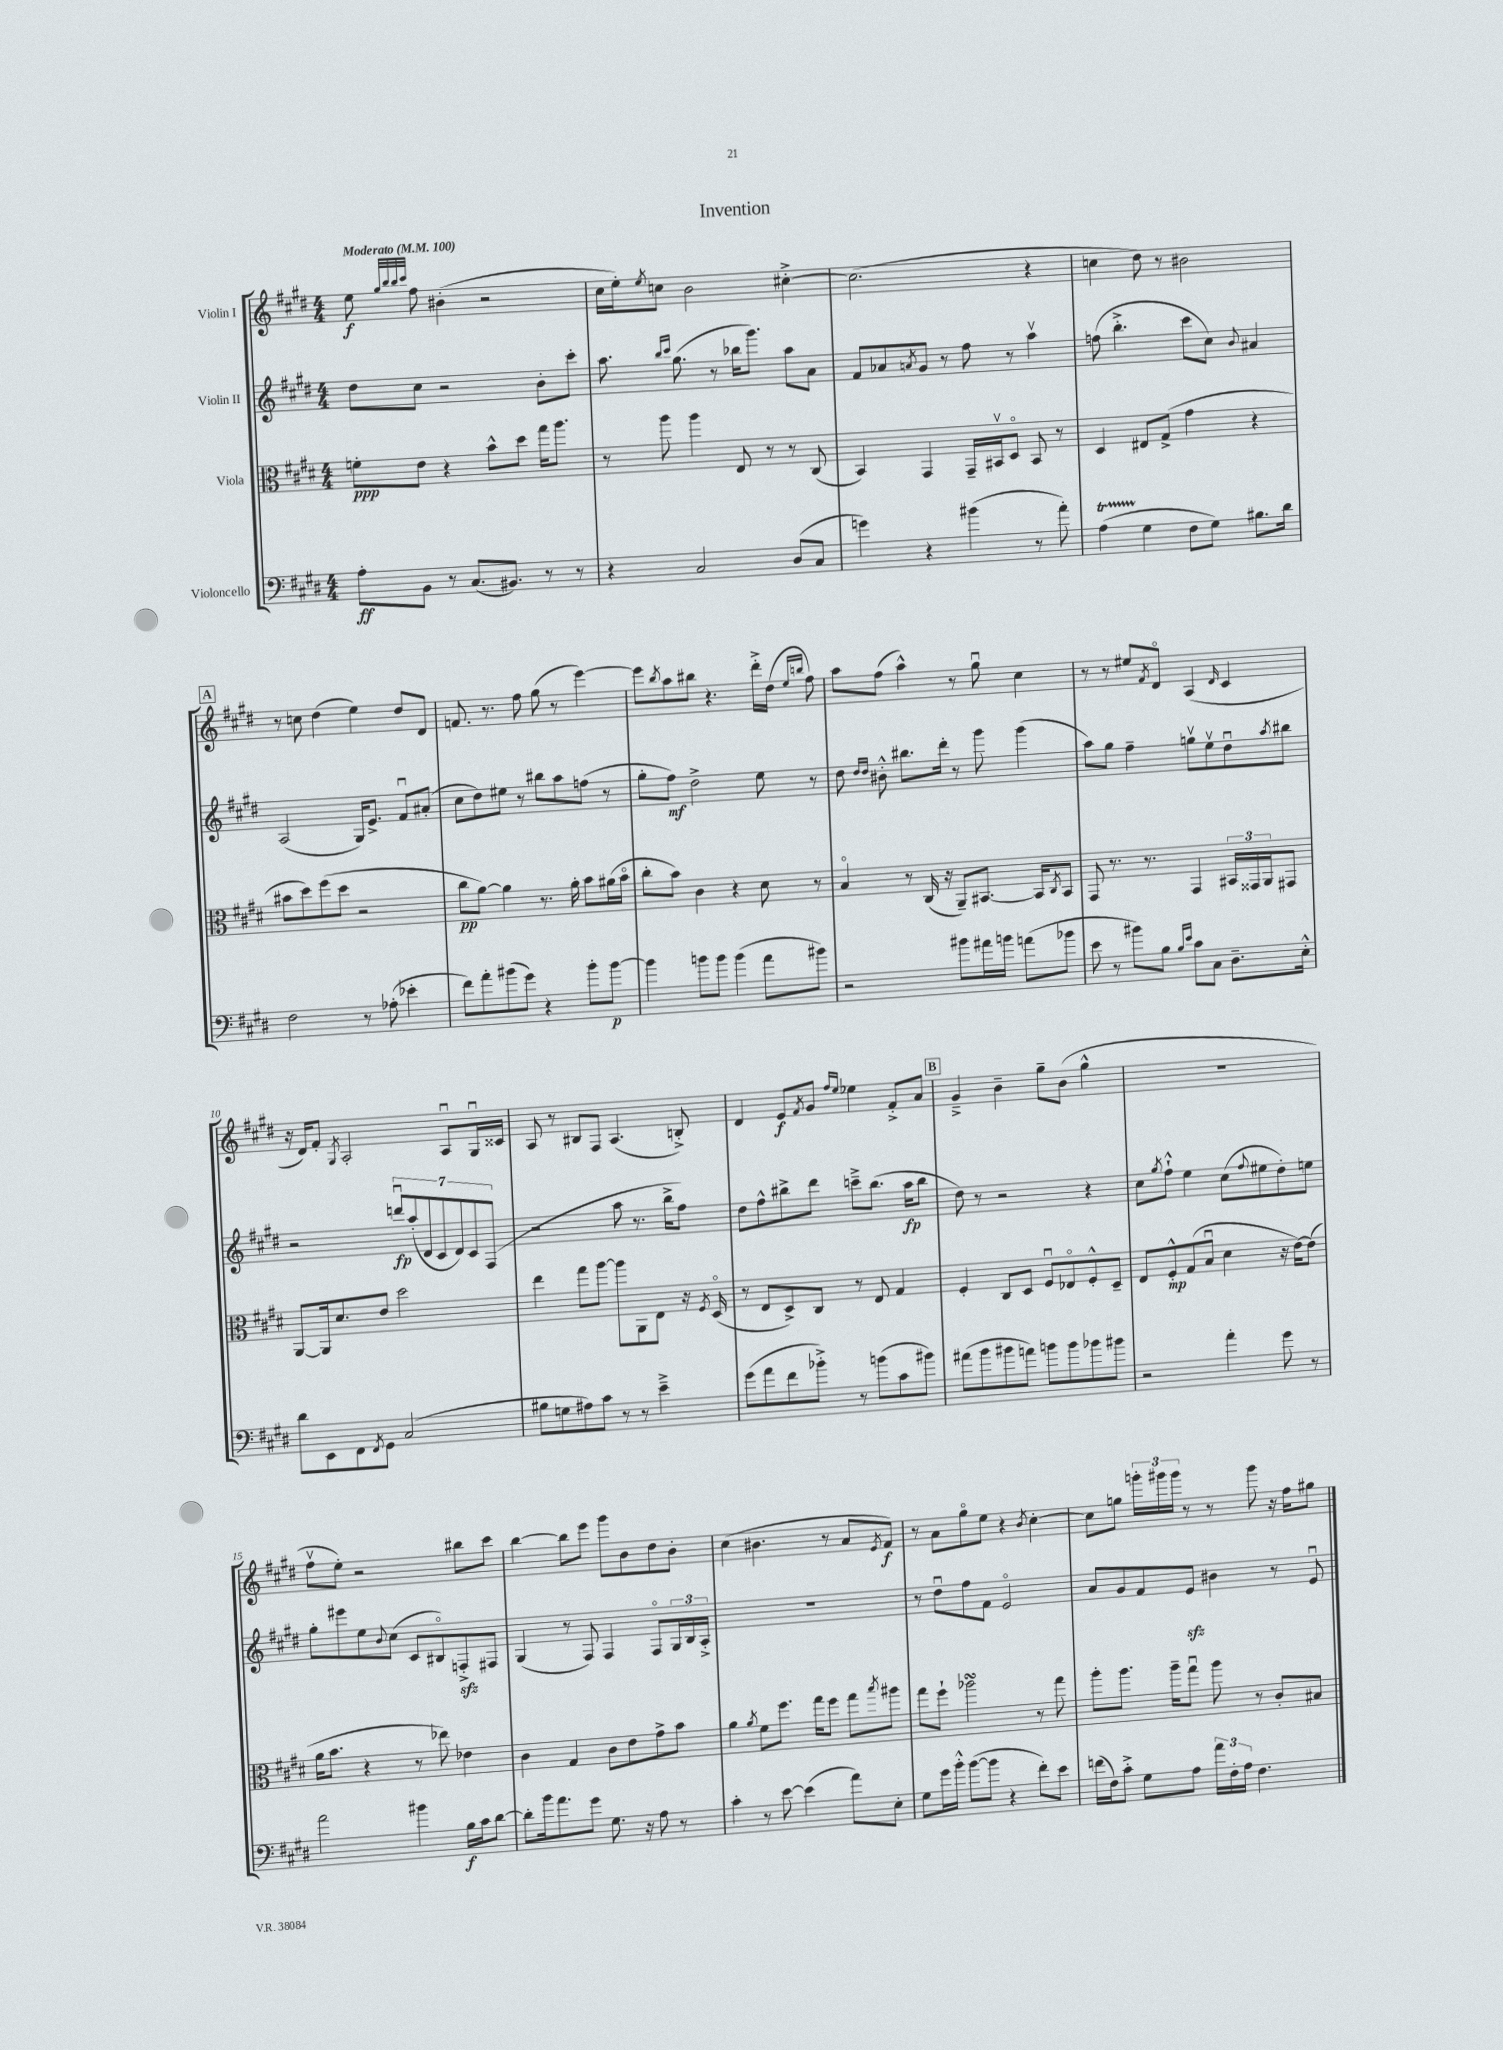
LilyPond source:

\header { title = "Invention" }
<<
\new StaffGroup <<
\new Staff = "s0" \with { instrumentName = "Violin I" } {
    \clef treble \key e \major \numericTimeSignature \time 4/4 \tempo "Moderato" 4 = 100
    e''8\f \grace { gis''32 b''32 b''32 cis'''32 } fis''8 bis'4-.( r2 |
    cis''16 e''16-.) \acciaccatura { e''8 } c''8 b'2 cis''4~-.-> |
    cis''2.( r4 |
    c''4 dis''8) r8 bis'2 |
    \mark \markup { \box "A" } r8 c''8 dis''4( e''4) dis''8 dis'8 |
    f'8. r8. fis''8 gis''8( r8 e'''4~) |
    e'''8 \acciaccatura { b''8 } a''8 bis''8 r4. dis'''16-.-> dis''16( \grace { e''16 b''16 } fis''8) |
    a''8 fis''8( a''4-^) r8 gis''8\downbow cis''4 |
    r8 r8 eis''8 \acciaccatura { fis'8 } dis'8\flageolet a4( \grace { dis'16 } cis'4 |
    r16 dis'16) fis'8-. \acciaccatura { gis8 } a2-. a8\downbow gis16\downbow cisis'16 |
    a8 r8 bis8 fis8 a4.( b8-.->) |
    dis'4 e'8\f \acciaccatura { fis'8 } gis'8 \grace { fis''16 e''16 } ees''4 fis'8-.-> a'8 |
    \mark \markup { \box "B" } gis'4---> b'4-- gis''8-- b'8( gis''4-^ |
    R1 |
    fis''8\upbow e''8-.) r2 bis''8 cis'''8 |
    b''4~ b''8 e'''8 gis'''8 b'8 dis''8 b'8-. |
    cis''4( bis'4. r8 a'8 \acciaccatura { e'8 } fis'8\f) |
    r8 a'8 gis''8\flageolet e''8 r4 \acciaccatura { b'8 } cis''4~-. |
    cis''8 g''8 \tuplet 3/2 { g'''16-. gis'''16 gis'''16 } r8 r8 gis'''8 r16 fis''16 gis''8 \bar "|." |
}
\new Staff = "s1" \with { instrumentName = "Violin II" } {
    \clef treble \key e \major \numericTimeSignature \time 4/4
    dis''8 cis''8 r2 b'8-. cis'''8-. |
    a''8. \grace { b''16 cis'''16 } gis''8.( r8 bes''16 gis'''8.) a''8 a'8 |
    fis'8 aes'8 \acciaccatura { a'8 } gis'8 r8 fis''8 r8 a''4\upbow |
    f''8( b''4.-.-> cis'''8 cis''8) \appoggiatura { b'8 } ais'4 |
    \mark \markup { \box "A" } a2( gis16) e'8.-> fis'8\downbow ais'8-.( |
    cis''8 dis''8) eis''8 r8 bis''8 a''8 f''8( r8 |
    gis''8-. fis''8\mf) dis''2-> e''8 r8 |
    dis''8 \grace { dis''16 dis''16 } bis'8-.-^ bis''8. dis'''16-. r8 gis'''8 gis'''4( |
    a''8) gis''8 fis''4-- g''8\upbow e''8\upbow dis''8\downbow \acciaccatura { a''8 } bis''8 |
    r2 \tuplet 7/4 { d'''8\downbow\fp a''8-.( dis'8 cis'8 dis'8) cis'8 fis8( } |
    r2 a''8 r8. b''16-> fis''8) |
    dis''8 fis''8-^ bis''8-> dis'''8 c'''8---> bis''8.( a''16\fp bis''8 |
    \mark \markup { \box "B" } dis''8) r8 r2 r4 |
    cis''8 \acciaccatura { gis''8 } fis''8-!-^ e''4 cis''8( \appoggiatura { fis''8 } eis''8 dis''8-.) e''8 |
    gis''8-. eis'''8 e''8 \appoggiatura { b'8 } cis''8( cis'8 bis8\flageolet) f8-.->\sfz fis8 |
    gis4( r8 fis8) fis4 fis8\flageolet \tuplet 3/2 { gis16 b16 a16-.-> } |
    R1 |
    r8 dis''8\downbow fis''8 fis'8 e'2\flageolet |
    a'8 gis'8 fis'8 e'8\sfz bis'4 r8 e'8\downbow \bar "|." |
}
\new Staff = "s2" \with { instrumentName = "Viola" } {
    \clef alto \key e \major \numericTimeSignature \time 4/4
    f'8-.\ppp e'8 r4 b'8-^ dis''8 gis''16 a''8. |
    r8 a''8 a''4 e8 r8 r8 cis8( |
    b,4) gis,4 gis,16-- bis,16\upbow dis8\flageolet bis,8 r8 |
    dis4 eis8 gis8->( gis'4 r4 |
    \mark \markup { \box "A" } bis'8 dis''8) fis''8( dis''8 r2 |
    cis''8\pp a'8~) a'4 r8. a'16-. b'8 ais'16( b'16\flageolet |
    cis''8-. b'8) cis'4 r4 dis'8 r8 |
    b4\flageolet r8 cis16( r16 a,8--) bis,8.~ bis,16 \acciaccatura { cis8 } bis,8 |
    gis,8 r8. r8. gis,4 \tuplet 3/2 { bis,16 gisis,16 a,16 } gis,8 |
    a,8~ a,16 dis'8. e'8 dis''2 |
    e''4 gis''8 a''8~ a''8 a,8 e8 r16 \acciaccatura { fis8 } dis16\flageolet( |
    r8 e8 dis8->) cis8 r8 e8 gis4 |
    \mark \markup { \box "B" } fis4-. cis8 dis8 fis8\downbow ees8\flageolet fis8-.-^ dis8-- |
    e8 fis8-.-^\mp gis8( b8\downbow dis'4 r16 e'16~) e'8( |
    a'16 b'8. r4 r8 ees''8) ees'4 |
    cis'4 gis4 cis'8 e'8 gis'8-> b'8 |
    a'4 \acciaccatura { a'8 } fis'8 fis''8. gis''16 fis''8 gis''8 \acciaccatura { b''8 } ais''8 |
    gis''8 fis''8-! aes''2\turn r8 gis''8 |
    a''8-. a''8. a''16-- gis''8\downbow a''8 r8 cis'8-. bis8 \bar "|." |
}
\new Staff = "s3" \with { instrumentName = "Violoncello" } {
    \clef bass \key e \major \numericTimeSignature \time 4/4
    a8-.\ff b,8 r8 cis8.( bis,8.) r8 r8 |
    r4 cis2 dis8( cis8 |
    g'4) r4 bis'4( r8 a'8-.) |
    a4\startTrillSpan( gis4\stopTrillSpan fis8 gis8) bis8. dis'16 |
    \mark \markup { \box "A" } fis2 r8 aes8-.( ees'4-. |
    fis'8) a'8-. bis'8( gis'8) r4 bis'8-. bis'8~\p |
    bis'4 b'8 b'8 b'4( a'8 bis'8) |
    r2 bis'8 ais'16 b'16 a'8( bes'8 |
    e'8 r8 bis'8) b8 \grace { b16 e'16 } cis'8 cis8 dis8.-- e16-.-^ |
    dis'8 e,8 fis,8 \acciaccatura { fis,8 } gis,8 cis2( |
    bis8 g8 ais8) cis'8 r8 r8 e'4---> |
    gis'8( a'8 fis'8 bes'8-.->) r8 b'8( cis'8 bis'8) |
    \mark \markup { \box "B" } ais'8( b'8 bis'8 a'8) b'8 b'8 bes'8 bis'8 |
    r2 a'4-. gis'8 r8 |
    a'2 bis'4 b16\f cis'16 dis'8~ |
    dis'8-. b'16 a'8. gis'8 gis8. r16 a8 r8 |
    cis'4-. r8 e'8~ e'4( a'8) e8-. |
    gis8 gis'16 b'16-.-^ b'8~( b'8 r4 fis'8-.) e'8 |
    f'16( fis16) cis'8-.-> gis8 a8 \tuplet 3/2 { a'16 fis16-. a16 } fis4. \bar "|." |
}
>>
>>
